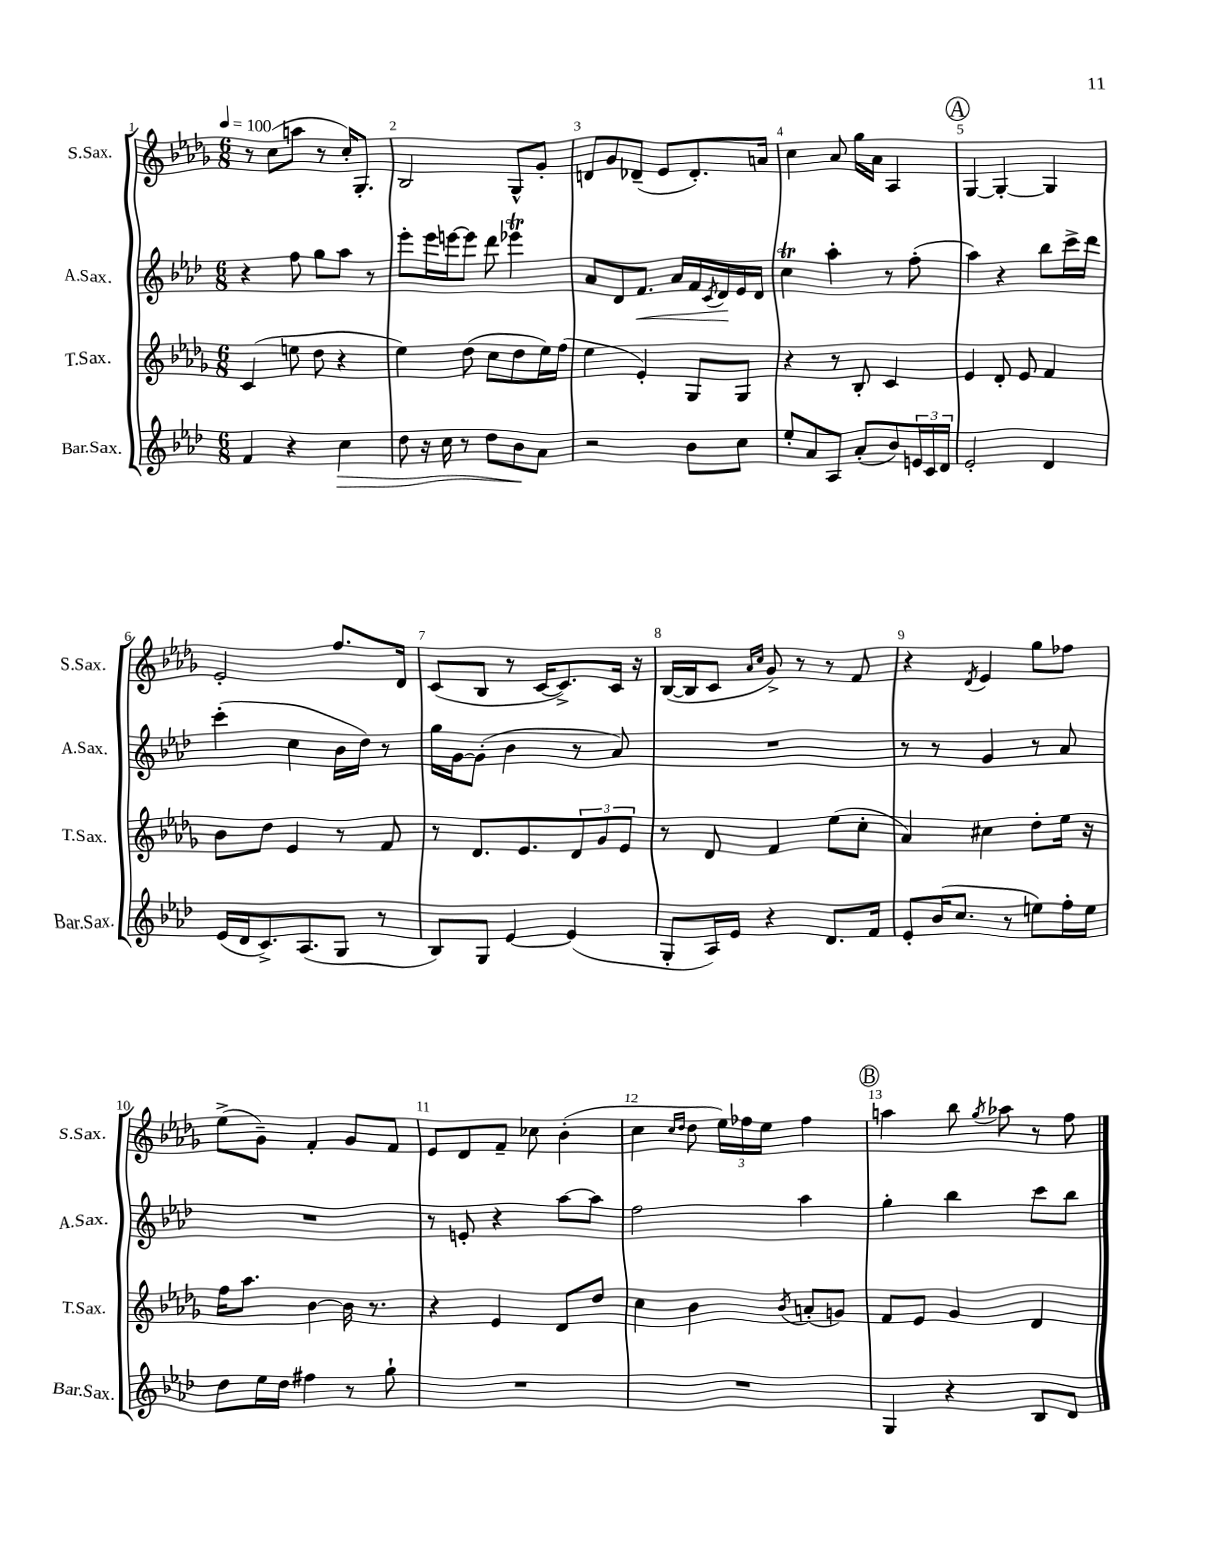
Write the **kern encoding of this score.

**kern	**dynam	**kern	**kern	**dynam	**kern
*part4	*part4	*part3	*part2	*part2	*part1
*staff4	*staff4	*staff3	*staff2	*staff2	*staff1
*I"Bar.Sax.	*	*I"T.Sax.	*I"A.Sax.	*	*I"S.Sax.
*I'Bar.Sax.	*	*I'T.Sax.	*I'A.Sax.	*	*I'S.Sax.
*clefG2	*	*clefG2	*clefG2	*	*clefG2
*k[b-e-a-d-]	*	*k[b-e-a-d-g-]	*k[b-e-a-d-]	*	*k[b-e-a-d-g-]
*M6/8	*	*M6/8	*M6/8	*	*M6/8
*MM100	*	*MM100	*MM100	*	*MM100
=1	=1	=1	=1	=1	=1
4f/	.	(4c/	4r	.	8r
.	.	.	.	.	(8cc\L
4r	.	8een\	8ff\	.	8aan\J
.	.	8dd-\	8gg\L	.	8r
!	!LO:HP:b	!	!	!	!
4cc\	>	4r	8aa-\J	.	16cc'/KL)
.	.	.	.	.	8.G-'/J
.	.	.	8r	.	.
=2	=2	=2	=2	=2	=2
8dd-\	.	4ee-\)	8eee-'\L	.	2B-/
16r	.	.	16eee-\L	.	.
16cc\	.	.	[16eeen\J	.	.
8r	.	(8dd-\	8eee\J]	.	.
8dd-\L	.	8cc\L	8ddd-\	.	.
8b-\	.	8dd-\	4eee-XT\	.	8G-^^/L
8a-\J	]	16ee-\L)	.	.	8g-'/J
.	.	(16ff\JJ	.	.	.
=3	=3	=3	=3	=3	=3
2r	.	4ee-\	8a-/L	.	8dn/L
.	.	.	8d-/	.	8g-/
!	!	!	!	!LO:HP:b	!
.	.	4e-'/)	8.f/J	<	(8d-X~/J
.	.	.	.	.	8e-/L
.	.	.	16a-/LL	.	.
8b-\L	.	8G-/L	16f/	.	8.d-'/)
.	.	.	8qc/	.	.
.	.	.	16d-/	.	.
8cc\J	.	8G-/J	16e-/	[	.
.	.	.	16d-/JJ	.	16an/Jk
=4	=4	=4	=4	=4	=4
8ee-'/L	.	4r	4cct\	.	4cc\
8a-/	.	.	.	.	.
8A-/J	.	8r	4aa-'\	.	8a-/
(8a-'/L	.	8B-'/	.	.	16gg-\LL
.	.	.	.	.	16a-\JJ
8b-/)	.	4c/	8r	.	4A-/
24en/L	.	.	(8ff'\	.	.
24c/	.	.	.	.	.
24d-/JJ	.	.	.	.	.
!!LO:REH:place=s1:t=A
=5	=5	=5	=5	=5	=5
2e-'/	.	4e-/	4aa-\)	.	[4G-/
.	.	8d-'/	4r	.	4G-'/_
.	.	8e-/	.	.	.
4d-/	.	4f/	8bb-\L	.	4G-/]
.	.	.	16ccc^\L	.	.
.	.	.	16ddd-\JJ	.	.
!!LO:LB:g=z
=6	=6	=6	=6	=6	=6
(16e-/LL	.	8b-\L	(4ccc'\	.	2e-'/
16d-/J	.	.	.	.	.
8.c^/)	.	8dd-\J	.	.	.
.	.	4e-/	4cc\	.	.
(8.A-/	.	.	.	.	.
8G/J	.	8r	16b-\LL	.	8.ff/L
.	.	.	16dd-\JJ)	.	.
8r	.	8f/	8r	.	.
.	.	.	.	.	16d-/Jk
=7	=7	=7	=7	=7	=7
8B-/L)	.	8r	16gg\LL	.	(8c/L
.	.	.	[16g\J	.	.
8G/J	.	8.d-/L	(8g'\J]	.	8B-/J
[4e-/	.	.	4b-\	.	8r
.	.	8.e-/	.	.	.
.	.	.	.	.	[16c/KL
.	.	.	.	.	8.c^/])
(4e-/]	.	12d-/	8r	.	.
.	.	12g-/	.	.	.
.	.	.	8a-/)	.	16c/Jk
.	.	12e-/J	.	.	.
.	.	.	.	.	16r
=8	=8	=8	=8	=8	=8
8G'/L	.	8r	2.r	.	([16B-/LL
.	.	.	.	.	16B-/J]
16A-/L)	.	8d-/	.	.	8c/J
16e-/JJ	.	.	.	.	.
.	.	.	.	.	16qqa-/LL
.	.	.	.	.	16qqcc/JJ
4r	.	4f/	.	.	8g-^/)
.	.	.	.	.	8r
8.d-/L	.	(8ee-\L	.	.	8r
.	.	8cc'\J	.	.	8f/
16f/Jk	.	.	.	.	.
=9	=9	=9	=9	=9	=9
8e-'/L	.	4a-/)	8r	.	4r
(16b-/K	.	.	8r	.	.
8.cc/J	.	.	.	.	.
.	.	.	.	.	8qd-/
.	.	4cc#X\	4g/	.	4e-/
8r	.	.	.	.	.
8een\L)	.	8dd-'\L	8r	.	8gg-\L
16ff'\L	.	16ee-\Jk	8a-/	.	8ff-X\J
16ee\JJ	.	16r	.	.	.
!!LO:LB:g=z
=10	=10	=10	=10	=10	=10
8dd-\L	.	16ff\KL	2.r	.	(8ee-^\L
.	.	8.aa-\J	.	.	.
16ee-\L	.	.	.	.	8g-~\J)
16dd-\JJ	.	.	.	.	.
4ff#X\	.	[4b-\	.	.	4f'/
8r	.	16b-\]	.	.	8g-/L
.	.	8.r	.	.	.
8gg`\	.	.	.	.	8f/J
=11	=11	=11	=11	=11	=11
2.r	.	4r	8r	.	8e-/L
.	.	.	8en'/	.	8d-/
.	.	4e-/	4r	.	8f~/J
.	.	.	.	.	8cc-X\
.	.	8d-/L	[8aa-\L	.	(4b-'\
.	.	8dd-/J	8aa-\J]	.	.
=12	=12	=12	=12	=12	=12
2.r	.	4cc\	2ff\	.	4cc\
.	.	.	.	.	16qqcc/LL
.	.	.	.	.	16qqdd-/JJ
.	.	4b-\	.	.	8dd-\
.	.	.	.	.	24ee-\LL)
.	.	.	.	.	24ff-X\
.	.	.	.	.	24ee-\JJ
.	.	8qb-/	.	.	.
.	.	(8an'/L	4aa-\	.	4ff-\
.	.	8gn/J)	.	.	.
!!LO:REH:place=s1:t=B
=13	=13	=13	=13	=13	=13
4G/	.	8f/L	4gg'\	.	4aan\
.	.	8e-/J	.	.	.
4r	.	4g-/	4bb-\	.	8bb-\
.	.	.	.	.	8qgg-/
.	.	.	.	.	8aa-X\
8B-/L	.	4d-/	8ccc\L	.	8r
8d-/J	.	.	8bb-\J	.	8ff\
==	==	==	==	==	==
*-	*-	*-	*-	*-	*-
